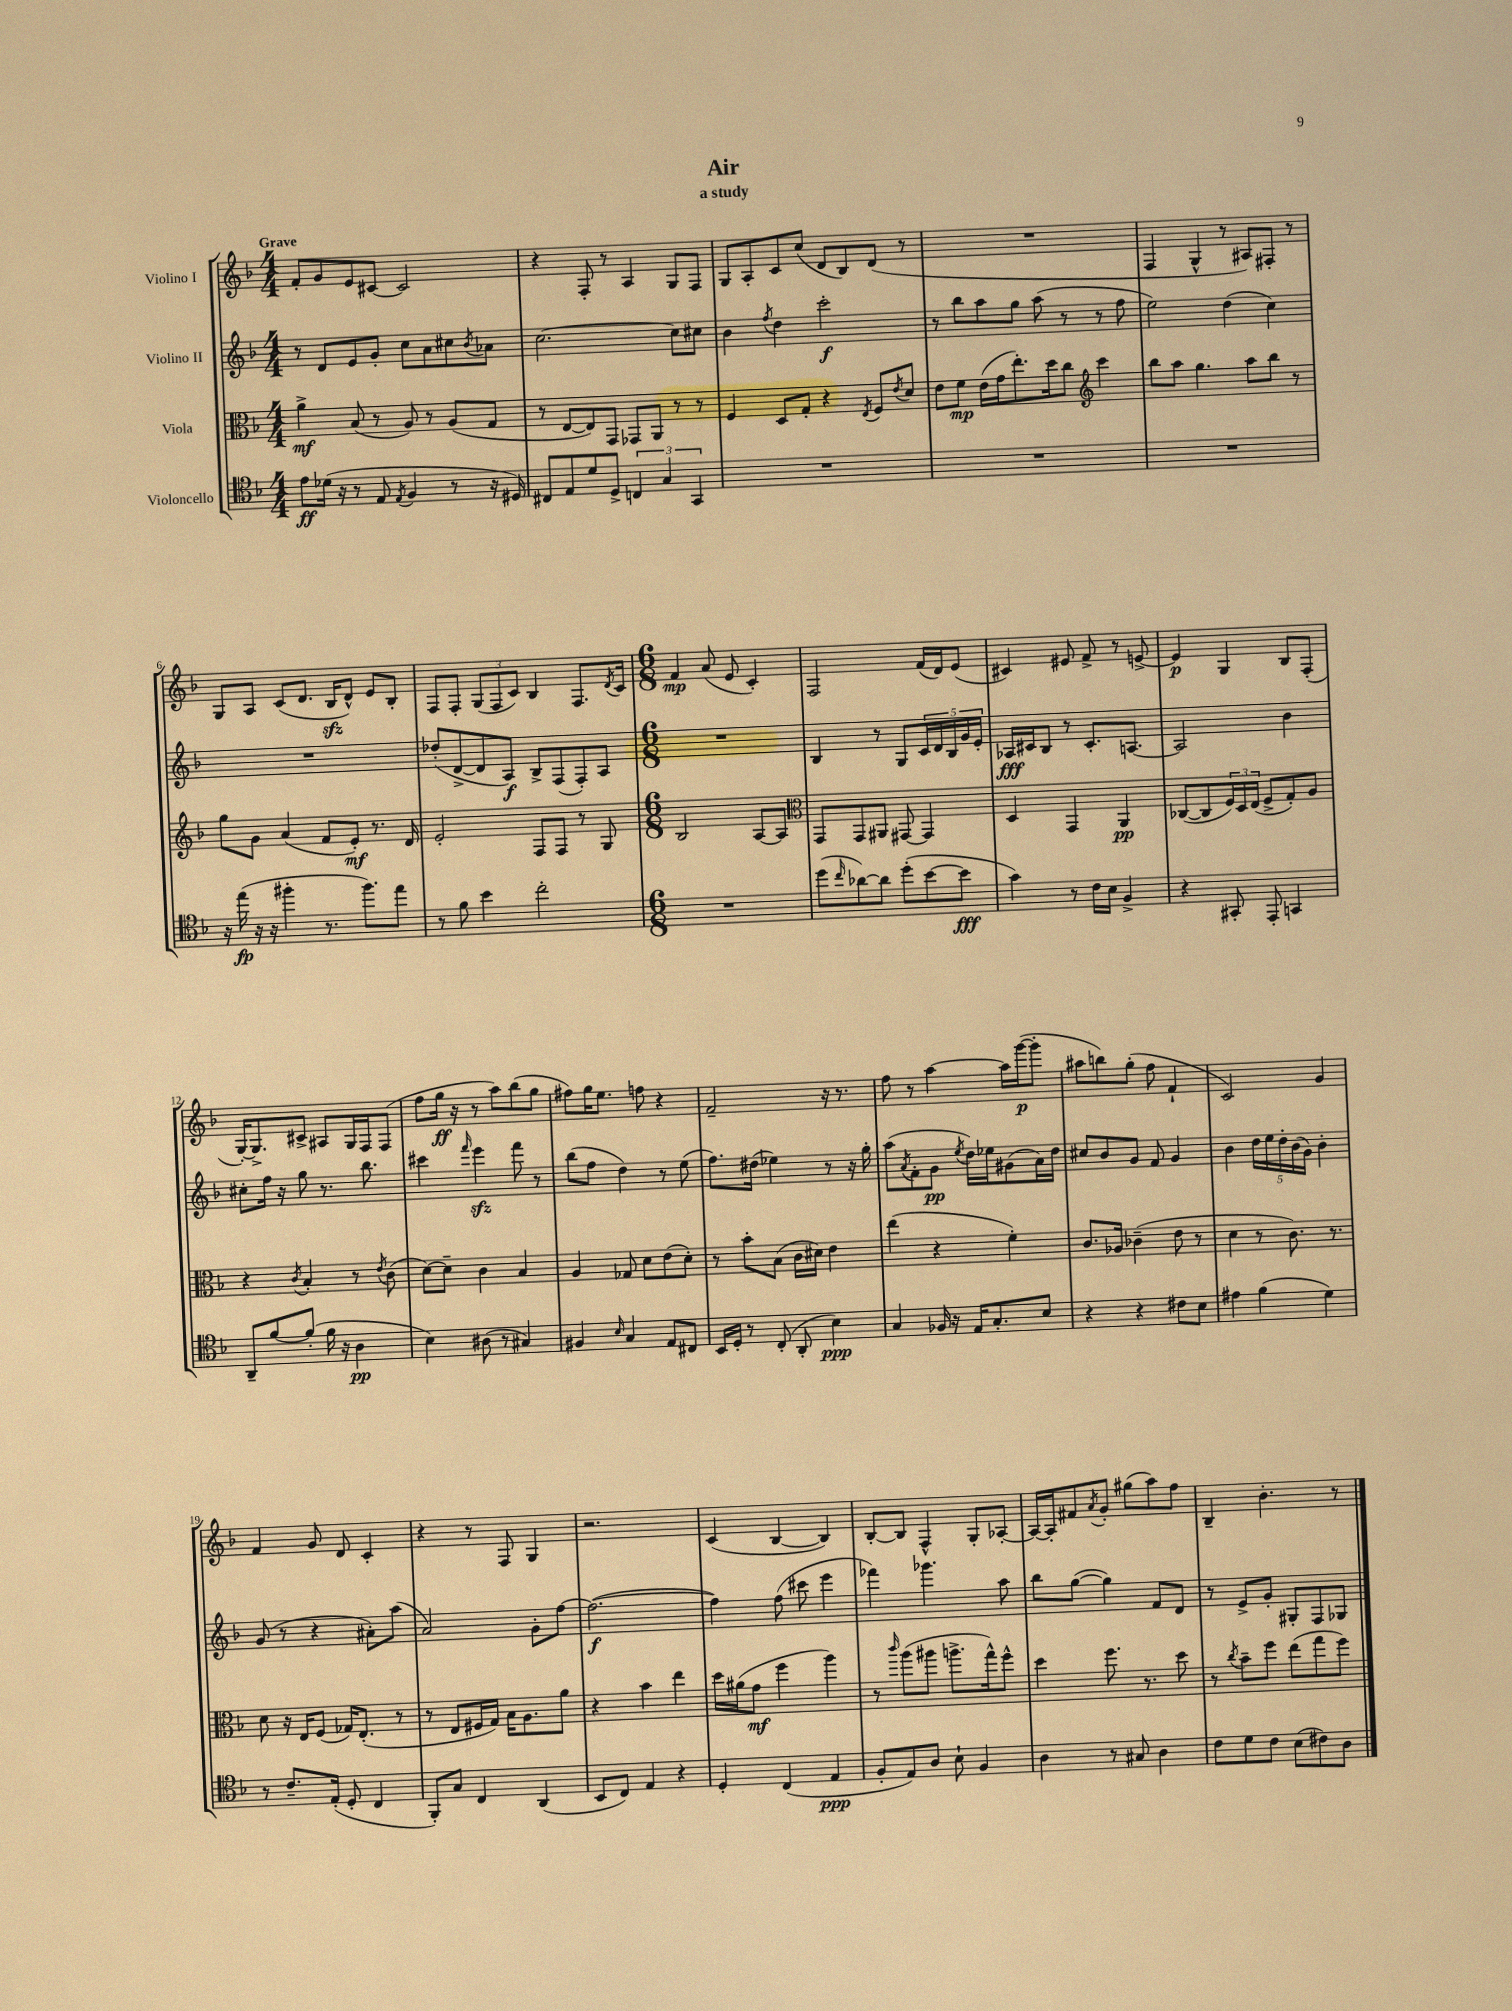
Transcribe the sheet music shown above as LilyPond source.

\header { title = "Air" subtitle = "a study" }
<<
\new StaffGroup <<
\new Staff = "s0" \with { instrumentName = "Violino I" } {
    \clef treble \key f \major \numericTimeSignature \time 4/4 \tempo "Grave"
    f'8-. g'8 e'8 cis'8~ cis'2 |
    r4 f8-. r8 a4 g8 f8 |
    g8 a8-. c'8 c''8( d'8 bes8) d'8( r8 |
    R1 |
    f4 g4-^ r8 ais8) fis8-. r8 |
    g8 a8 c'8( d'8. bes16\sfz d'8-^) e'8 bes8-. |
    f8 f8-. \tuplet 3/2 { g8( f8 c'8) } bes4 f8. \acciaccatura { d'8 } c'16 |
    \numericTimeSignature \time 6/8 f'4\mp a'8( e'8 c'4-.) |
    f2 f'16( d'16) e'8( |
    cis'4) eis'8 f'8-> r8 e'8~-> |
    e'4\p g4 bes8 f8-.( |
    g16~-.) g8.-> cis'8-> ais8 g16 f16 f8( |
    f''8 g''16\ff r16 r8 a''8) bes''8( g''8 |
    fis''8) g''16 e''8. f''8 r4 |
    f'2-- r16 r8. |
    f''8 r8 a''4~ a''16 g'''16~\p( g'''8-. |
    ais''8 b''8) g''8-.( f''8 f'4-! |
    c'2) g'4 |
    f'4 g'8 d'8 c'4-. |
    r4 r8 f8 g4 |
    r2. |
    c'4( bes4~ bes4) |
    bes8~-. bes8 f4-^ g8-. aes8~-. |
    aes16~ aes16-. fis'8 \acciaccatura { a'8 } g'8-. gis''8( a''8) f''8 |
    bes4-- bes'4.-. r8 \bar "|." |
}
\new Staff = "s1" \with { instrumentName = "Violino II" } {
    \clef treble \key f \major \numericTimeSignature \time 4/4
    r8 d'8 e'8 g'8-. c''8 a'8 cis''8 \acciaccatura { bes'8 } aes'8 |
    c''2.~ c''8 cis''8 |
    bes'4 \acciaccatura { f''8 } d''4 c'''2-.\f |
    r8 bes''8 a''8 g''8 a''8( r8 r8 f''8 |
    e''2) d''4( c''4) |
    R1 |
    des''8-.( d'8~-> d'8 a8\f) bes8-> f8( f8-.) a8 |
    \numericTimeSignature \time 6/8 R2. |
    bes4 r8 g8 \tuplet 5/4 { c'16 d'16 bes16 g'16 e'16-. } |
    aes16\fff cis'16 bes8 r8 cis'8.-. a8.~ |
    a2 bes'4 |
    cis''8-. f''16 r16 g''8 r8. bes''8. |
    cis'''4 \grace { f'''16 } e'''4\sfz f'''8 r8 |
    bes''8( f''8 d''4) r8 e''8( |
    f''8.) dis''16( ees''4) r8 r16 g''16-. |
    a''8( \acciaccatura { a'8 } f'8-. g'8\pp \acciaccatura { e''8 } d''16) ees''16 gis'8( a'16) d''16 |
    cis''8 bes'8 g'8 f'8 g'4 |
    bes'4 \tuplet 5/4 { d''16 e''16 d''16-. bes'16( g'16) } bes'4-. |
    g'8( r8 r4 ais'8-.) a''8( |
    a'2) g'8-. f''8~ |
    f''2.~\f( |
    f''4) f''8( cis'''8 e'''4 |
    fes'''4) ges'''4. a''8 |
    bes''8 g''8~( g''4) f'8 d'8 |
    r8 e'8-> g'8-. gis8-. f8 ges8 \bar "|." |
}
\new Staff = "s2" \with { instrumentName = "Viola" } {
    \clef alto \key f \major \numericTimeSignature \time 4/4
    a'4->\mf bes8( r8 a8) r8 a8( g8 |
    r8 e8~ e8) g,8 ges,8 a,8 r8 r8 |
    f4 d8 g8-. r4 \acciaccatura { e8 } f8 \acciaccatura { e'8 } d'8 |
    e'8 f'8\mp e'16( g'16 e''8.-.) d''16 c''8 \clef treble c'''4 |
    bes''8 a''8 g''4. a''8 bes''8 r8 |
    g''8 g'8 a'4( f'8 e'8-.\mf) r8. d'16 |
    e'2-. f8 f8 r8 g8 |
    \numericTimeSignature \time 6/8 bes2 a8~ a8 |
    \clef alto g,8 g,8 ais,8 gis,8~ gis,4 |
    d4 g,4 a,4\pp |
    ces8~( ces8 \tuplet 3/2 { f16) d16 e16( } f8-> g8-.) a8 |
    r4 \acciaccatura { c'8 } bes4-. r8 \acciaccatura { e'8 } c'8( |
    d'8~) d'8-- c'4 bes4 |
    a4 ges8 d'8 e'8( d'8-.) |
    r8 bes'8-. bes8( c'16 dis'16) e'4 |
    e''4( r4 f'4-.) |
    c'8. aes16 ces'4--( e'8 r8 |
    d'4 r8 c'8.) r8. |
    d'8 r16 e16 f8( ges16) e8.-.( r8 |
    r8 e8 fis16 g16) bes16 a8. a'8 |
    r4 bes'4 e''4 |
    d''16 ais'16( g'8\mf f''4 a''4) |
    r8 \grace { c'''16 } a''8( ais''8 a''8.-> g''16-^) f''8-^ |
    d''4 f''8. r8. d''8 |
    r8 \acciaccatura { c''8 } bes'8-- f''8 e''8( g''8 f''8) \bar "|." |
}
\new Staff = "s3" \with { instrumentName = "Violoncello" } {
    \clef tenor \key f \major \numericTimeSignature \time 4/4
    e'8\ff des'16( r16 r8 e8 \acciaccatura { e8 } f4 r8 r16 dis16) |
    cis8 e8 d'8 d8-> \tuplet 3/2 { c4 g4 g,4 } |
    R1 |
    R1 |
    R1 |
    r16 e''16\fp( r16 r16 fis''4-. r8. fis''8.) e''8 |
    r8 f'8 bes'4 c''2-. |
    \numericTimeSignature \time 6/8 R2. |
    d''8( \grace { c''16 } aes'8~) aes'8 d''8-.( bes'8~ bes'8\fff |
    g'4) r8 c'16 bes16 f4-> |
    r4 gis,8-. e,8-. g,4 |
    a,8-- f'8~ f'8-.( f'16 r16 a4\pp |
    bes4) ais8( r8 gis4) |
    fis4 \grace { bes16 } g4 e8 cis8 |
    bes,16 d16-. r8 c8-.( a,8-. bes4\ppp) |
    g4 fes16 r16 e16 g8.-. bes8 |
    r4 r4 cis'8 bes8 |
    eis'4 f'4( d'4) |
    r8 c'8.-- e16-.( d8-. c4 |
    f,8-.) g8 c4 a,4( |
    bes,8 c8) e4 r4 |
    d4-. c4( e4\ppp |
    f8-. e8) a8 bes8-! f4 |
    a4 r8 gis8 a4 |
    c'8 d'8 c'8 bes8( cis'8) a8 \bar "|." |
}
>>
>>
